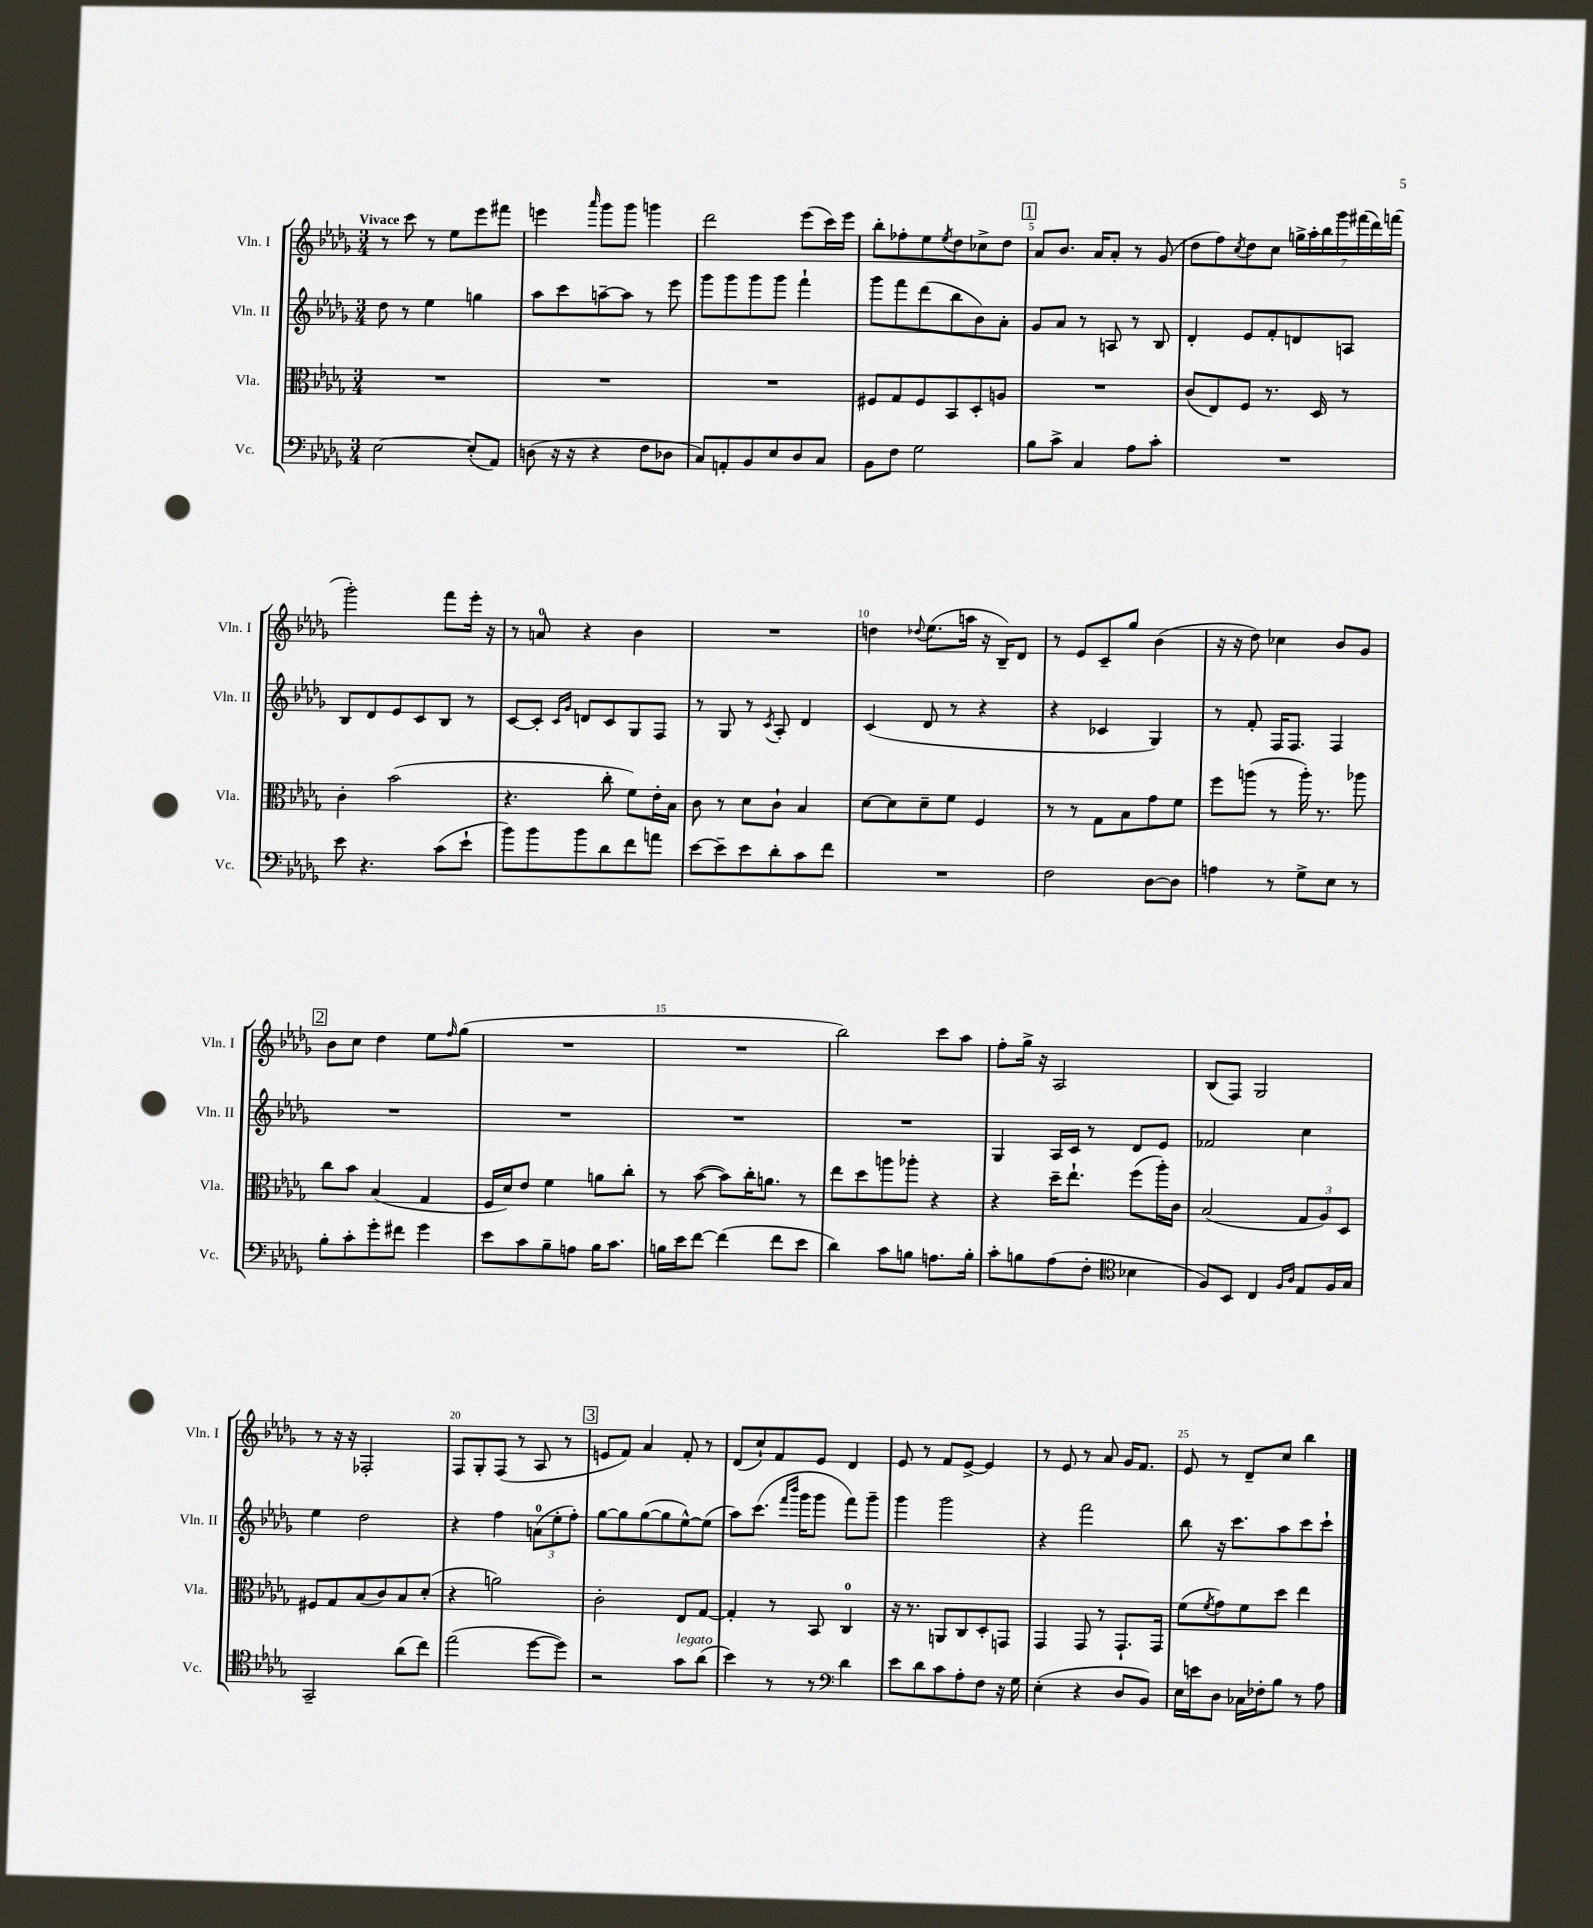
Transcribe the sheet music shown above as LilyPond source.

<<
\new StaffGroup <<
\new Staff = "s0" \with { instrumentName = "Vln. I" shortInstrumentName = "Vln. I" } {
    \clef treble \key des \major \numericTimeSignature \time 3/4 \tempo "Vivace"
    r8 c'''8 r8 ees''8 ees'''8 fis'''8 |
    e'''4 \grace { aes'''16 } ges'''8 ges'''8 g'''4 |
    des'''2 ees'''8( c'''16) ees'''16 |
    bes''8-. fes''8-. ees''8 \acciaccatura { ees''8 } des''8 ces''8-> des''8 |
    \mark \markup { \box "1" } aes'8 bes'8. aes'16 aes'8-. r8 ges'8( |
    des''8 f''8) \acciaccatura { c''8 } des''8 c''8 \tuplet 7/4 { g''16-> aes''16-. bes''16 ges'''16 fis'''16( des'''16) f'''16( } |
    ges'''2-.) f'''8 ees'''16-. r16 |
    r8 a'8-0 r4 bes'4 |
    R2. |
    d''4 \appoggiatura { des''8 } ees''8.( a''16 r16 bes16--) des'8 |
    r8 ees'8 c'8-- ges''8 bes'4( |
    r16 r16 des''8) ces''4 bes'8 ges'8 |
    \mark \markup { \box "2" } bes'8 c''8 des''4 ees''8 \grace { f''16 } ges''8( |
    R2. |
    R2. |
    bes''2) c'''8 aes''8 |
    f''8-. ges''16-> r16 aes2 |
    bes8( f8) ges2 |
    r8 r16 r16 fes2-. |
    f8 ges8-. f8( r8 aes8 r8 |
    \mark \markup { \box "3" } e'8 f'8) aes'4 f'8-. r8 |
    des'8( c''8-!) f'8 ees'8 des'4 |
    ees'8 r8 f'8 ees'8~-> ees'4 |
    r8 ees'8 r8 aes'8 ges'16 f'8. |
    ees'8 r8 des'8-- c''8 bes''4 \bar "|." |
}
\new Staff = "s1" \with { instrumentName = "Vln. II" shortInstrumentName = "Vln. II" } {
    \clef treble \key des \major \numericTimeSignature \time 3/4
    des''8 r8 ees''4 g''4 |
    aes''8 c'''8 a''8~-- a''8 r8 ees'''8 |
    ges'''8 ges'''8 ges'''8 ges'''8 f'''4-! |
    ges'''8 f'''8 des'''8( bes''8 bes'8) aes'8-. |
    \mark \markup { \box "1" } ges'8 aes'8 r8 a8 r8 bes8 |
    des'4-. ees'8 f'8-. d'8 a8 |
    bes8 des'8 ees'8 c'8 bes8 r8 |
    c'8~ c'8-. \grace { c'16 ges'16 } d'8 c'8 ges8 f8 |
    r8 ges8 r8 \acciaccatura { c'8 } aes8-. des'4 |
    c'4( des'8 r8 r4 |
    r4 ces'4 ges4) |
    r8 f'8-. f16 f8. f4 |
    \mark \markup { \box "2" } R2. |
    R2. |
    R2. |
    R2. |
    ges4 aes16 c'16 r8 des'8 ees'8 |
    fes'2 c''4 |
    ees''4 des''2 |
    r4 f''4 \tuplet 3/2 { a'8-0( ees''8-. f''8-.) } |
    \mark \markup { \box "3" } ges''8~ ges''8 ges''8~( ges''8 ees''8~-^) ees''8( |
    aes''8) c'''8.( \grace { f'''16 bes'''16 } ges'''16 ges'''8 f'''8) ges'''8-- |
    ges'''4 ges'''2 |
    r4 f'''2 |
    bes''8 r16 c'''8. aes''8 c'''8 c'''8-! \bar "|." |
}
\new Staff = "s2" \with { instrumentName = "Vla." shortInstrumentName = "Vla." } {
    \clef alto \key des \major \numericTimeSignature \time 3/4
    R2. |
    R2. |
    R2. |
    fis8 ges8 fis8 bes,8 des8-. a8 |
    \mark \markup { \box "1" } R2. |
    c'8( ees8) f8 r8. des16 r8 |
    c'4-. bes'2( |
    r4. c''8-. f'8) ees'16-. bes16 |
    c'8 r8 des'8 c'8-! bes4 |
    des'8~ des'8 des'8-- f'8 f4 |
    r8 r8 ges8 bes8 ges'8 f'8 |
    f''8 a''8( r8 a''16-.) r8. aes''8 |
    \mark \markup { \box "2" } c''8 bes'8 bes4( ges4 |
    f16 des'16) ees'8 f'4 a'8 c''8-. |
    r8 bes'8~( bes'8) c''16-. a'8. r8 |
    ees''8 des''8 a''8 aes''8-. r4 |
    r4 des''16-- ees''8.-! f''8( aes''16-.) c'16 |
    bes2( \tuplet 3/2 { ges8 aes8) des8 } |
    fis8 ges8 bes8( c'8) bes8 des'8-.( |
    r4 a'2) |
    \mark \markup { \box "3" } c'2-. ees8 ges8~ |
    ges4-. r8 bes,8 c4-0 |
    r16 r8. a,8 c8 des8-. g,8 |
    ges,4 ges,8 r8 ges,8.-! ges,16 |
    f'8( \acciaccatura { f'8 } ges'8) f'8 des''8 ees''4 \bar "|." |
}
\new Staff = "s3" \with { instrumentName = "Vc." shortInstrumentName = "Vc." } {
    \clef bass \key des \major \numericTimeSignature \time 3/4
    ees2~ ees8-.( aes,8) |
    d8( r16 r16 r4 f8 des8 |
    c8) a,8-. bes,8 ees8 des8 c8 |
    bes,8 f8 ges2 |
    \mark \markup { \box "1" } bes8 c'8-> c4 aes8 c'8-. |
    R2. |
    ees'8 r4. c'8( ees'8-! |
    bes'8) bes'8 bes'8 des'8 f'8 a'8 |
    ees'8~ ees'8-- ees'8 des'8-. c'8 f'8 |
    R2. |
    f2 des8~ des8 |
    a4 r8 ges8-> ees8 r8 |
    \mark \markup { \box "2" } bes8-. c'8-. ges'8-. fis'8 ges'4 |
    ees'8 c'8 bes8-- a8 bes16 c'8. |
    b16 ees'16 f'8~ f'4( f'8 ees'8 |
    des'4) c'8 b8 a8. b16-. |
    c'8-. b8 aes8( f8-. \clef tenor bes4 |
    f8) bes,8 c4 \grace { f16 aes16 } ees8 f16 ges16 |
    ges,2-- aes'8( c''8) |
    ees''2( des''8~ des''8) |
    \mark \markup { \box "3" } r2 ges'8^\markup { \italic "legato" } aes'8( |
    bes'4) r8 r8 \clef bass des'4 |
    ees'8 des'8 c'8 aes8-. f8 r16 ges16 |
    ees4-.( r4 des8 bes,8) |
    ees16 e'16 des8 ces16 fes16-. bes8 r8 aes8 \bar "|." |
}
>>
>>
\layout { \context { \Score \override BarNumber.break-visibility = ##(#f #t #t) barNumberVisibility = #(every-nth-bar-number-visible 5) } }
